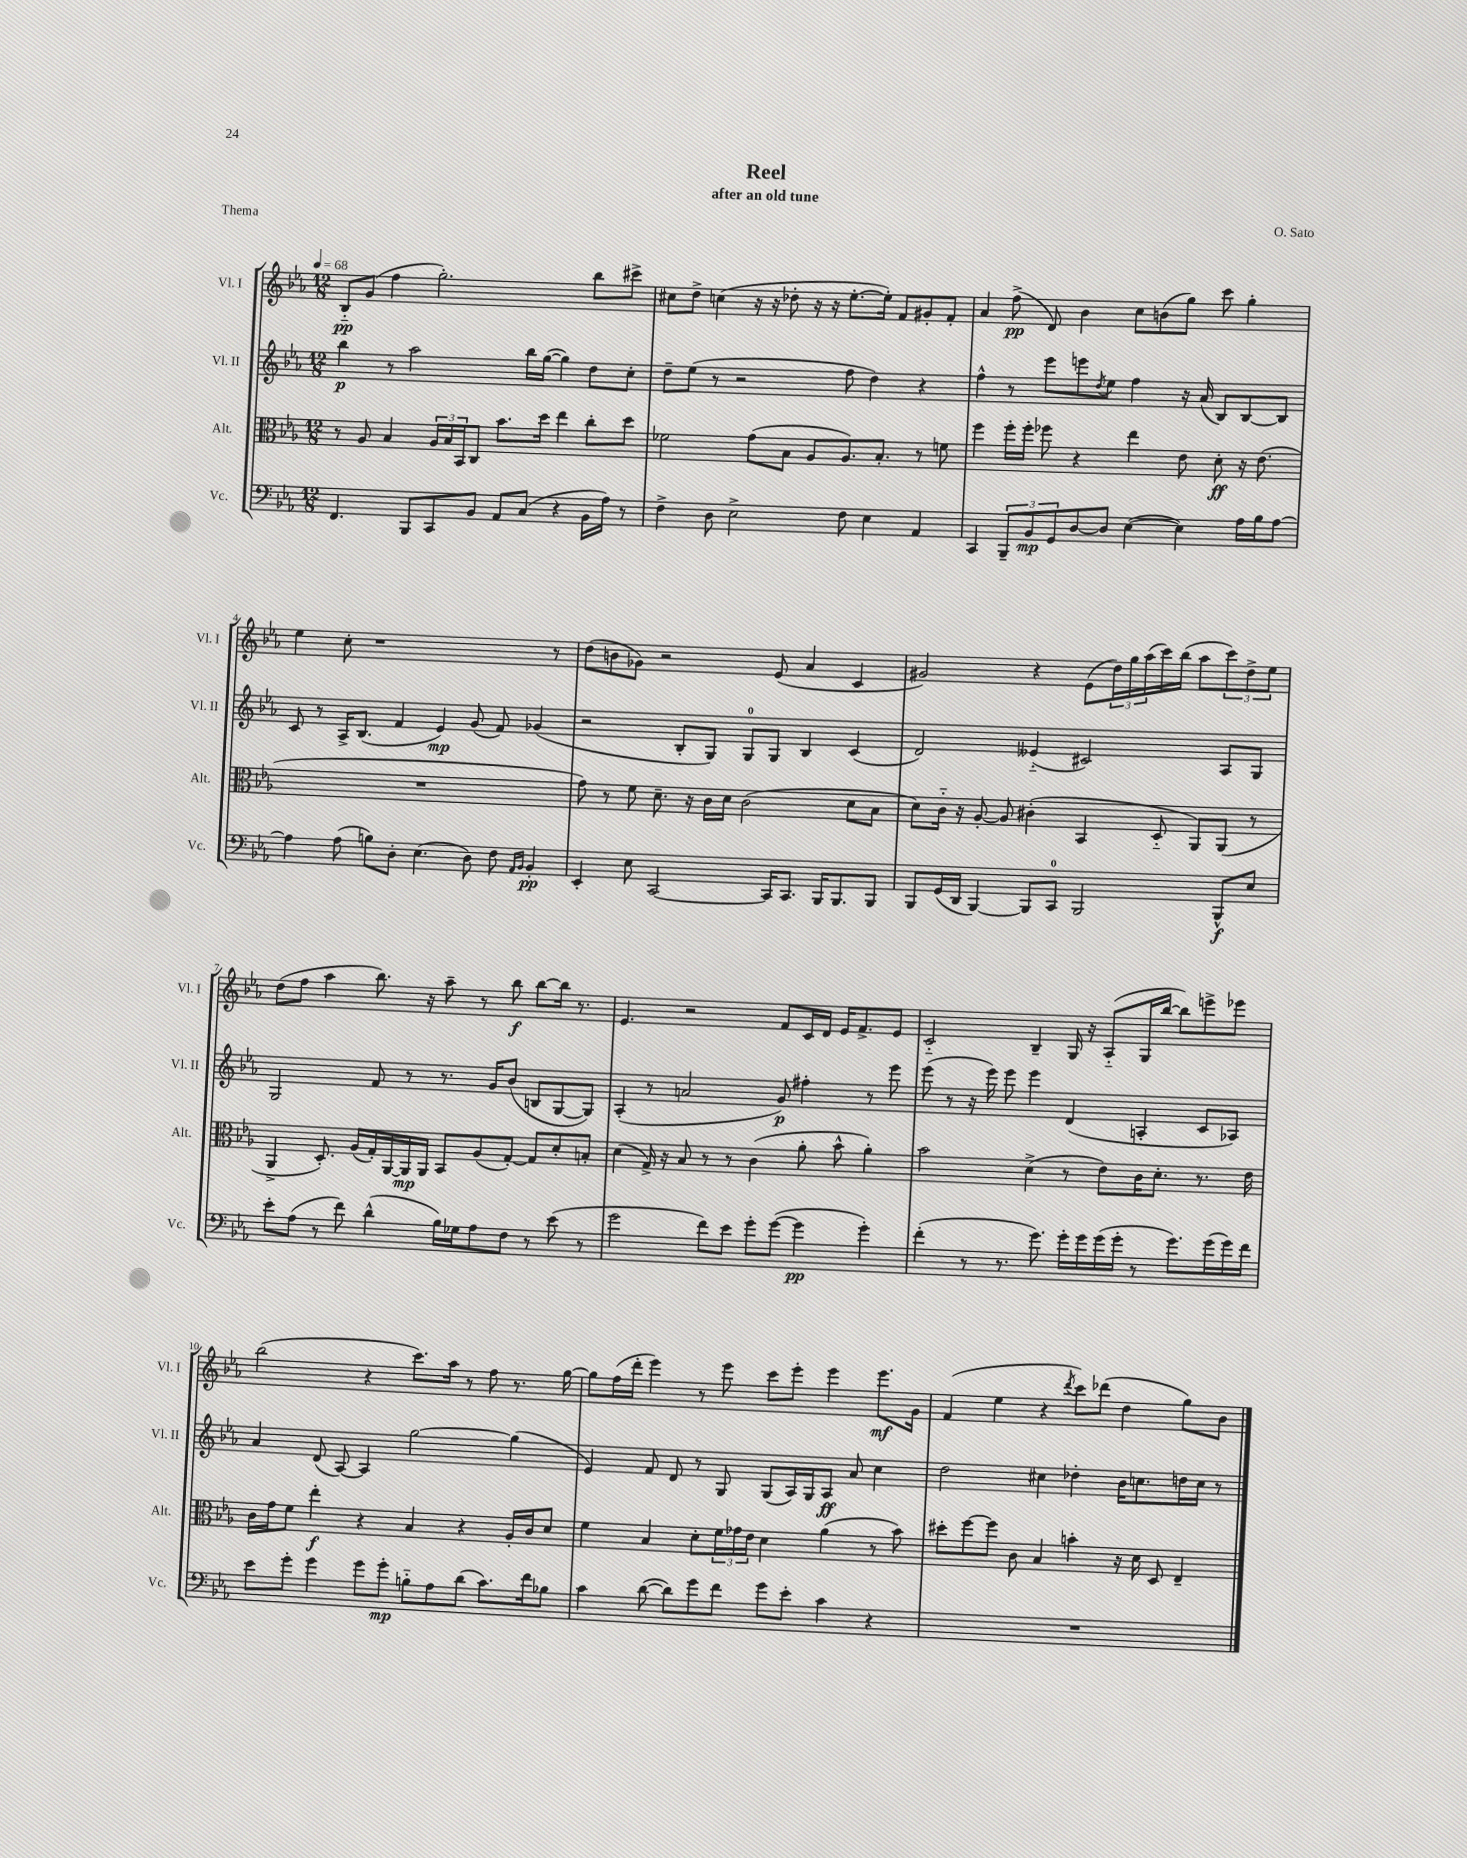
\header { title = "Reel" composer = "O. Sato" subtitle = "after an old tune" piece = "Thema" }
<<
\new StaffGroup <<
\new Staff = "s0" \with { instrumentName = "Vl. I" shortInstrumentName = "Vl. I" } {
    \clef treble \key ees \major \numericTimeSignature \time 12/8 \tempo 4 = 68
    bes8-_\pp g'8( f''4 g''2.-.) bes''8 cis'''8-> |
    cis''8 d''8-> c''4( r16 r16 des''8-. r16 r16 ees''8.~-. ees''16-.) f'8 gis'8-. f'8-. |
    aes'4 f''8->\pp( d'8) bes'4 c''8 b'8( g''8) c'''8 g''4-. |
    ees''4 c''8-. r1 r8 |
    d''8( b'8 ges'8) r2 ees'8( aes'4 c'4 |
    gis'2) r4 ees'8( \tuplet 3/2 { d''16) g''16 aes''16( } c'''16) bes''16( aes''8 \tuplet 3/2 { c'''8) d''8-> ees''8 } |
    d''8( f''8 aes''4 bes''8.) r16 aes''8-- r8 bes''8\f bes''8~ bes''16 r8. |
    ees'4. r2 f'8 c'16 d'16 ees'16 f'8.-> ees'8 |
    c'2-_ bes4-- g16 r16 aes8-_( g16 bes''16~ bes''8) e'''8-> ees'''8 |
    bes''2( r4 c'''8.) aes''16 r8 f''8 r8. g''16~ |
    g''8 f''16( d'''16-. ees'''4) r8 ees'''8 c'''8 ees'''8-. ees'''4 ees'''8.\mf g'16 |
    f'4( ees''4 r4 \acciaccatura { d'''8 } c'''8) des'''8( d''4 g''8) bes'8 \bar "|." |
}
\new Staff = "s1" \with { instrumentName = "Vl. II" shortInstrumentName = "Vl. II" } {
    \clef treble \key ees \major \numericTimeSignature \time 12/8
    bes''4\p r8 aes''2 bes''16 g''16~( g''4) d''8 c''8-. |
    d''8-- ees''8( r8 r2 f''8 d''4) r4 |
    f''4-^ r8 ees'''8 e'''8 \acciaccatura { d''8 } ees''8 f''4 r16 aes'16( bes8) bes8~ bes8 |
    c'8 r8 aes16-> bes8.( f'4 ees'4\mp) g'8( f'8) ges'4( |
    r2 bes8-. g8) g8-0 g8 bes4 c'4( |
    d'2) eeses'4-_( cis'2) aes8 g8 |
    g2 f'8 r8 r8. g'16 bes'8( b8 g8~ g8) |
    aes4-.( r8 a'2 g'8\p) fis''4-. r8 ees'''8 |
    ees'''8( r8 r16 ees'''16) ees'''8 ees'''4 d'4( a4-. c'8 aes8) |
    aes'4 d'8( aes8~) aes4 g''2~ g''4( |
    ees'4) f'8 d'8 r8 g8 g8( aes16) g16 aes8\ff aes'8 c''4 |
    d''2 cis''4 des''4-. bes'16 c''8. d''16 c''16 r8 \bar "|." |
}
\new Staff = "s2" \with { instrumentName = "Alt." shortInstrumentName = "Alt." } {
    \clef alto \key ees \major \numericTimeSignature \time 12/8
    r8 aes8 bes4 \tuplet 3/2 { aes16 bes16 bes,16 } c8 bes'8. d''16 ees''4 c''8-. d''8 |
    fes'2 g'8( bes8 aes8 aes8.) bes8.-. r8 f'8 |
    f''4 f''16-. f''16-. fes''8 r4 ees''4 ees'8 d'8-.\ff r16 ees'8.( |
    R1. |
    g'8) r8 f'8 d'8.-- r16 c'16 d'16 c'2( d'8 bes8 |
    d'8) c'16-_ r16 aes8~-. aes8 cis'4-.( bes,4 d8-_ aes,8) aes,8( r8 |
    aes,4-> d8.-.) aes16( g16-.) aes,16~ aes,16\mp aes,16 bes,8 aes8( g8~-.) g8 d'8-. b8-. |
    d'4( g16->) r16 bes8 r8 r8 c'4( aes'8-. bes'8-^ aes'4-.) |
    bes'2 d'4->( r8 ees'8) c'16 d'8.-. r8. ees'16 |
    c'16 g'16 f'8 ees''4-.\f r4 bes4 r4 aes16-. c'16 d'8 |
    f'4 bes4 d'8-. \tuplet 3/2 { f'16 ges'16 ees'16 } d'4 aes'4( r8 bes'8) |
    dis''8-. f''8~ f''8 c'8 bes4 b'4-. r16 d'16 d8 ees4-- \bar "|." |
}
\new Staff = "s3" \with { instrumentName = "Vc." shortInstrumentName = "Vc." } {
    \clef bass \key ees \major \numericTimeSignature \time 12/8
    f,4. bes,,8 c,8 bes,8 aes,8 c8( r4 bes,16 aes16) r8 |
    f4-> d8 ees2-> f8 ees4 aes,4 |
    c,4 \tuplet 3/2 { bes,,8-- bes,8\mp g,8 } d8~ d8 ees4~( ees4) aes16 bes16 aes8~ |
    aes4 aes8( b8) d8-. ees4.( d8) f8 \grace { aes,16 bes,16 } bes,4-.\pp |
    ees,4-. ees8 c,2~ c,16 c,8. bes,,16 bes,,8. bes,,8 |
    bes,,8 g,16( d,16 bes,,4~) bes,,8 c,8-0 bes,,2 bes,,8-^\f ees8 |
    ees'8-. aes8( r8 f'8) d'4-^( bes16) ges16 aes8 f8 r8 ees'8( r8 |
    g'2 f'8) ees'8 g'8-. g'8~( g'4\pp g'4-.) |
    f'4-.( r8 r8. g'8.) g'16-. g'16 g'16( g'16-. r8 g'8.) g'16( g'16) f'16 |
    ees'8 g'8-. g'4 g'8 g'8-.\mp b8-_ aes8 d'8( c'8.) f'16 bes8 |
    c'4 d'8~( d'8) g'8 f'8 g'8 ees'8-. c'4 r4 |
    R1. \bar "|." |
}
>>
>>
